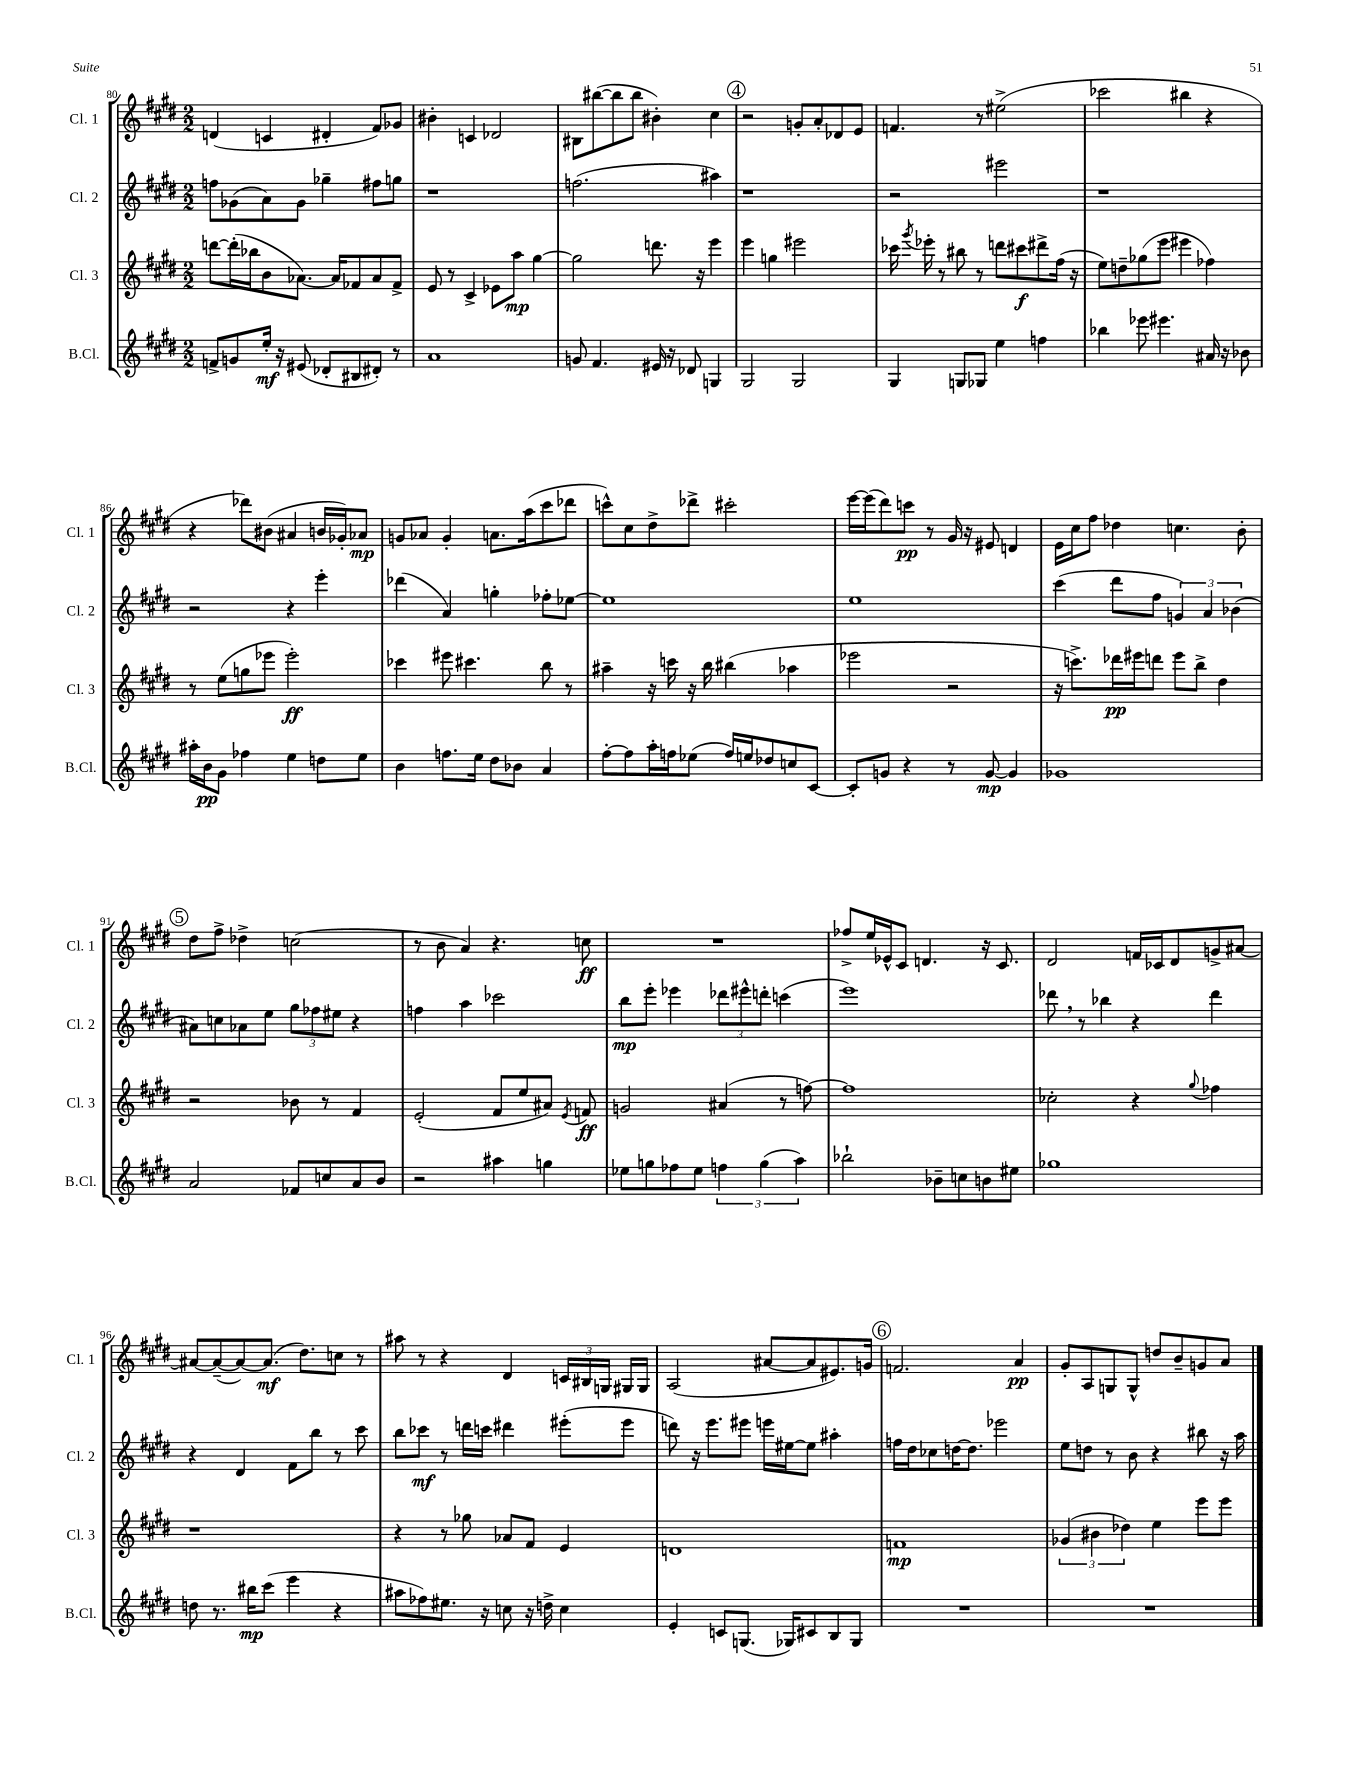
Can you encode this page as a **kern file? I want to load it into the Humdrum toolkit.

**kern	**kern	**kern	**kern
*staff4	*staff3	*staff2	*staff1
*clefG2	*clefG2	*clefG2	*clefG2
*k[f#c#g#d#]	*k[f#c#g#d#]	*k[f#c#g#d#]	*k[f#c#g#d#]
*M2/2	*M2/2	*M2/2	*M2/2
8f^/L	[8ddd\L	8ff\L	(4d/
8g/	(16ddd'\]L	(8g-\	.
.	16bb-\J	.	.
16ee'/Jk	8b\	8a\)	4c/
16r	.	.	.
(8e#/	[8.a-\J)	8g-\J	.
8d-'/L	.	4gg-~\	4d#'/
.	16a-/]LK	.	.
8B#/	8f-/	.	.
8d#'/J)	8a-/	8ff#\L	8f#/L)
8r	8f-^/J	8gg\J	8g-/J
=	=	=	=
1a	8e/	1r	4b#'\
.	8r	.	.
.	4c#^/	.	4c/
.	8e-\L	.	2d-/
.	8aa\J	.	.
.	[4gg#\	.	.
=	=	=	=
8g/	2gg#\]	(2.ff\	8B#\L
4.f#/	.	.	([8bb#\
.	.	.	8bb#\]
.	.	.	8bb#\J
16e#/	8.ddd\	.	4b#'\)
16r	.	.	.
8d-/	.	.	.
.	16r	.	.
4G/	4eee\	4aa#\)	4cc#\
=	=	=	=
2G#/	4eee\	1r	2r
.	4gg\	.	.
2G#/	2eee#\	.	8g'/L
.	.	.	8a'/
.	.	.	8d-/
.	.	.	8e/J
=	=	=	=
4G#/	16ccc-\	2r	4.f/
.	8qggg#/	.	.
.	16eee-'\	.	.
.	8r	.	.
8G/L	8bb#\	.	.
8G-/J	8r	.	8r
4ee\	8ddd\L	2eee#\	(2ee#^\
.	8ccc#\	.	.
4ff\	8ddd#^\	.	.
.	(16ff#\Jk	.	.
.	16r	.	.
=	=	=	=
4bb-\	8ee\L)	1r	2ccc-\
.	8dd~\	.	.
8eee-\	(8gg-\	.	.
4.eee#\	8eee\J	.	.
.	4eee#\	.	4bb#\
16a#/	4ff-\)	.	4r
16r	.	.	.
8b-\	.	.	.
=	=	=	=
16aa#'\LL	8r	2r	4r
16b\J	.	.	.
8g#\J	(8ee\L	.	.
4ff-\	8gg\	.	8ddd-\L)
.	8eee-\J	.	(8b#\J
4ee\	2eee-'\)	4r	4a#/
8dd\L	.	4eee'\	16b/LL
.	.	.	16g-'/J)
8ee\J	.	.	8a-/J
=	=	=	=
4b\	4ccc-\	(4ddd-\	8g/L
.	.	.	8a-/J
8.ff\L	8eee#\	4a/)	4g'/
.	4.ccc#\	.	.
16ee\Jk	.	.	.
8dd#\L	.	4gg'\	8.a\L
8b-\J	.	.	.
.	.	.	(16aa\k
4a/	8bb\	8ff-'\L	8ccc#\
.	8r	[8ee-\J	8ddd-\J
=	=	=	=
[8ff#'\L	4aa#~\	1ee-]	8ccc^^\L)
8ff#\]	.	.	8cc#\
16aa'\L	16r	.	8dd#^\
16ff\J	16ccc\	.	.
(8ee-\J	16r	.	8ddd-^\J
.	16bb\	.	.
16ff/LL)	(4bb#\	.	2ccc#'\
16ee/J	.	.	.
8dd-/	.	.	.
8cc/	4aa-\	.	.
[8c#/J	.	.	.
=	=	=	=
8c#'/]L	2eee-\	1ee	[16eee\LL
.	.	.	(16eee\]J
8g/J	.	.	8ddd#\)
4r	.	.	8ccc\J
.	.	.	8r
8r	2r	.	16g#/
.	.	.	16r
[8g/	.	.	8e#/
4g/]	.	.	4d/
=	=	=	=
1g-	16r	(4ccc#\	16e\LL
.	8.ccc^\L)	.	16cc#\J
.	.	.	8ff#\J
.	16ddd-\L	8ddd#\L	4dd-\
.	16eee#\J	.	.
.	8ddd\J	8ff#\J	.
.	8eee#\L	6g/)	4.cc\
.	8bb^\J	.	.
.	.	6a/	.
.	4dd#\	.	.
.	.	(6b-\	.
.	.	.	8b'\
=	=	=	=
2a/	2r	8a#\L)	8dd#\L
.	.	8cc\	8ff#^\J
.	.	8a-\	4dd-^\
.	.	8ee\J	.
8f-/L	8b-\	12gg#\L	(2cc\
.	.	12ff-\	.
8cc/	8r	.	.
.	.	12ee#\J	.
8a/	4f#/	4r	.
8b/J	.	.	.
=	=	=	=
2r	(2e'/	4ff\	8r
.	.	.	8b\
.	.	4aa\	4a/)
4aa#\	8f#/L	2ccc-\	4.r
.	8ee/	.	.
4gg\	8a#/J)	.	.
.	8qe/	.	.
.	8f/	.	8cc\
=	=	=	=
8ee-\L	2g/	8bb\L	1r
8gg\	.	8eee'\J	.
8ff-\	.	4eee-\	.
8ee-\J	.	.	.
6ff\	(4a#/	12ddd-\L	.
.	.	12eee#^^\	.
(6gg\	.	12ddd'\J	.
.	8r	(4ccc\	.
6aa\)	.	.	.
.	[8ff\)	.	.
=	=	=	=
2bb-`\	1ff]	1eee)	8ff-^/L
.	.	.	16ee/L
.	.	.	16e-^^/J
.	.	.	8c#/J
.	.	.	4.d/
8b-~\L	.	.	.
8cc\	.	.	.
8b\	.	.	16r
.	.	.	8.c#/
8ee#\J	.	.	.
=	=	=	=
1gg-	2cc-'\	8ddd-\	2d#/
.	.	8r	.
.	.	4bb-\	.
.	4r	4r	16f/LL
.	.	.	16c-/J
.	.	.	8d#/
.	8qqgg#/	.	.
.	4ff-\	4ddd-\	8g^/
.	.	.	[8a#/J
=	=	=	=
8dd\	1r	4r	8a#/_L
8.r	.	.	(8a#~/_
.	.	4d#/	8a#/_)
16bb#\LK	.	.	.
(8ccc#\J	.	.	(8.a#/]J
4eee\	.	8f#\L	.
.	.	.	8.dd#\L)
.	.	8bb\J	.
4r	.	8r	8cc\J
.	.	8ccc#\	8r
=	=	=	=
8aa#\L	4r	8bb\L	8aa#\
8ff-\)	.	8ccc-\J	8r
8.ee#\J	8r	8r	4r
.	8gg-\	16ddd\LL	.
16r	.	16ccc\JJ	.
8cc\	8a-/L	4ddd#\	4d#/
16r	8f#/J	.	.
16dd^\	.	.	.
4cc\	4e/	(8eee#'\L	24c/LL
.	.	.	24B#/
.	.	.	24G/JJ
.	.	8eee#\J	16G#/LL
.	.	.	16G#/JJ
=	=	=	=
4e'/	1d	8ddd\)	(2A/
.	.	16r	.
.	.	8.eee\L	.
8c/L	.	.	.
(8.G/J	.	8eee#\J	.
.	.	16eee\LL	[8a#/L
16G-/LK)	.	[16ee#\J	.
8c#/	.	8ee#\]J	8a#/]
8B/	.	4aa#'\	8.e#/)
8G-/J	.	.	.
.	.	.	16g/Jk
=	=	=	=
1r	1f	16ff\LL	2.f/
.	.	16dd#\J	.
.	.	8cc-\	.
.	.	[16dd\K	.
.	.	8.dd\]J	.
.	.	2eee-\	.
.	.	.	4a/
=	=	=	=
1r	(6g-/	8ee\L	8g#'/L
.	.	8dd\J	8A/
.	6b#\	.	.
.	.	8r	8G/
.	6dd-\)	.	.
.	.	8b\	8G^^/J
.	4ee\	4r	8dd/L
.	.	.	8b~/
.	8eee\L	8bb#\	8g/
.	8eee\J	16r	8a/J
.	.	16aa\	.
==	==	==	==
*-	*-	*-	*-
